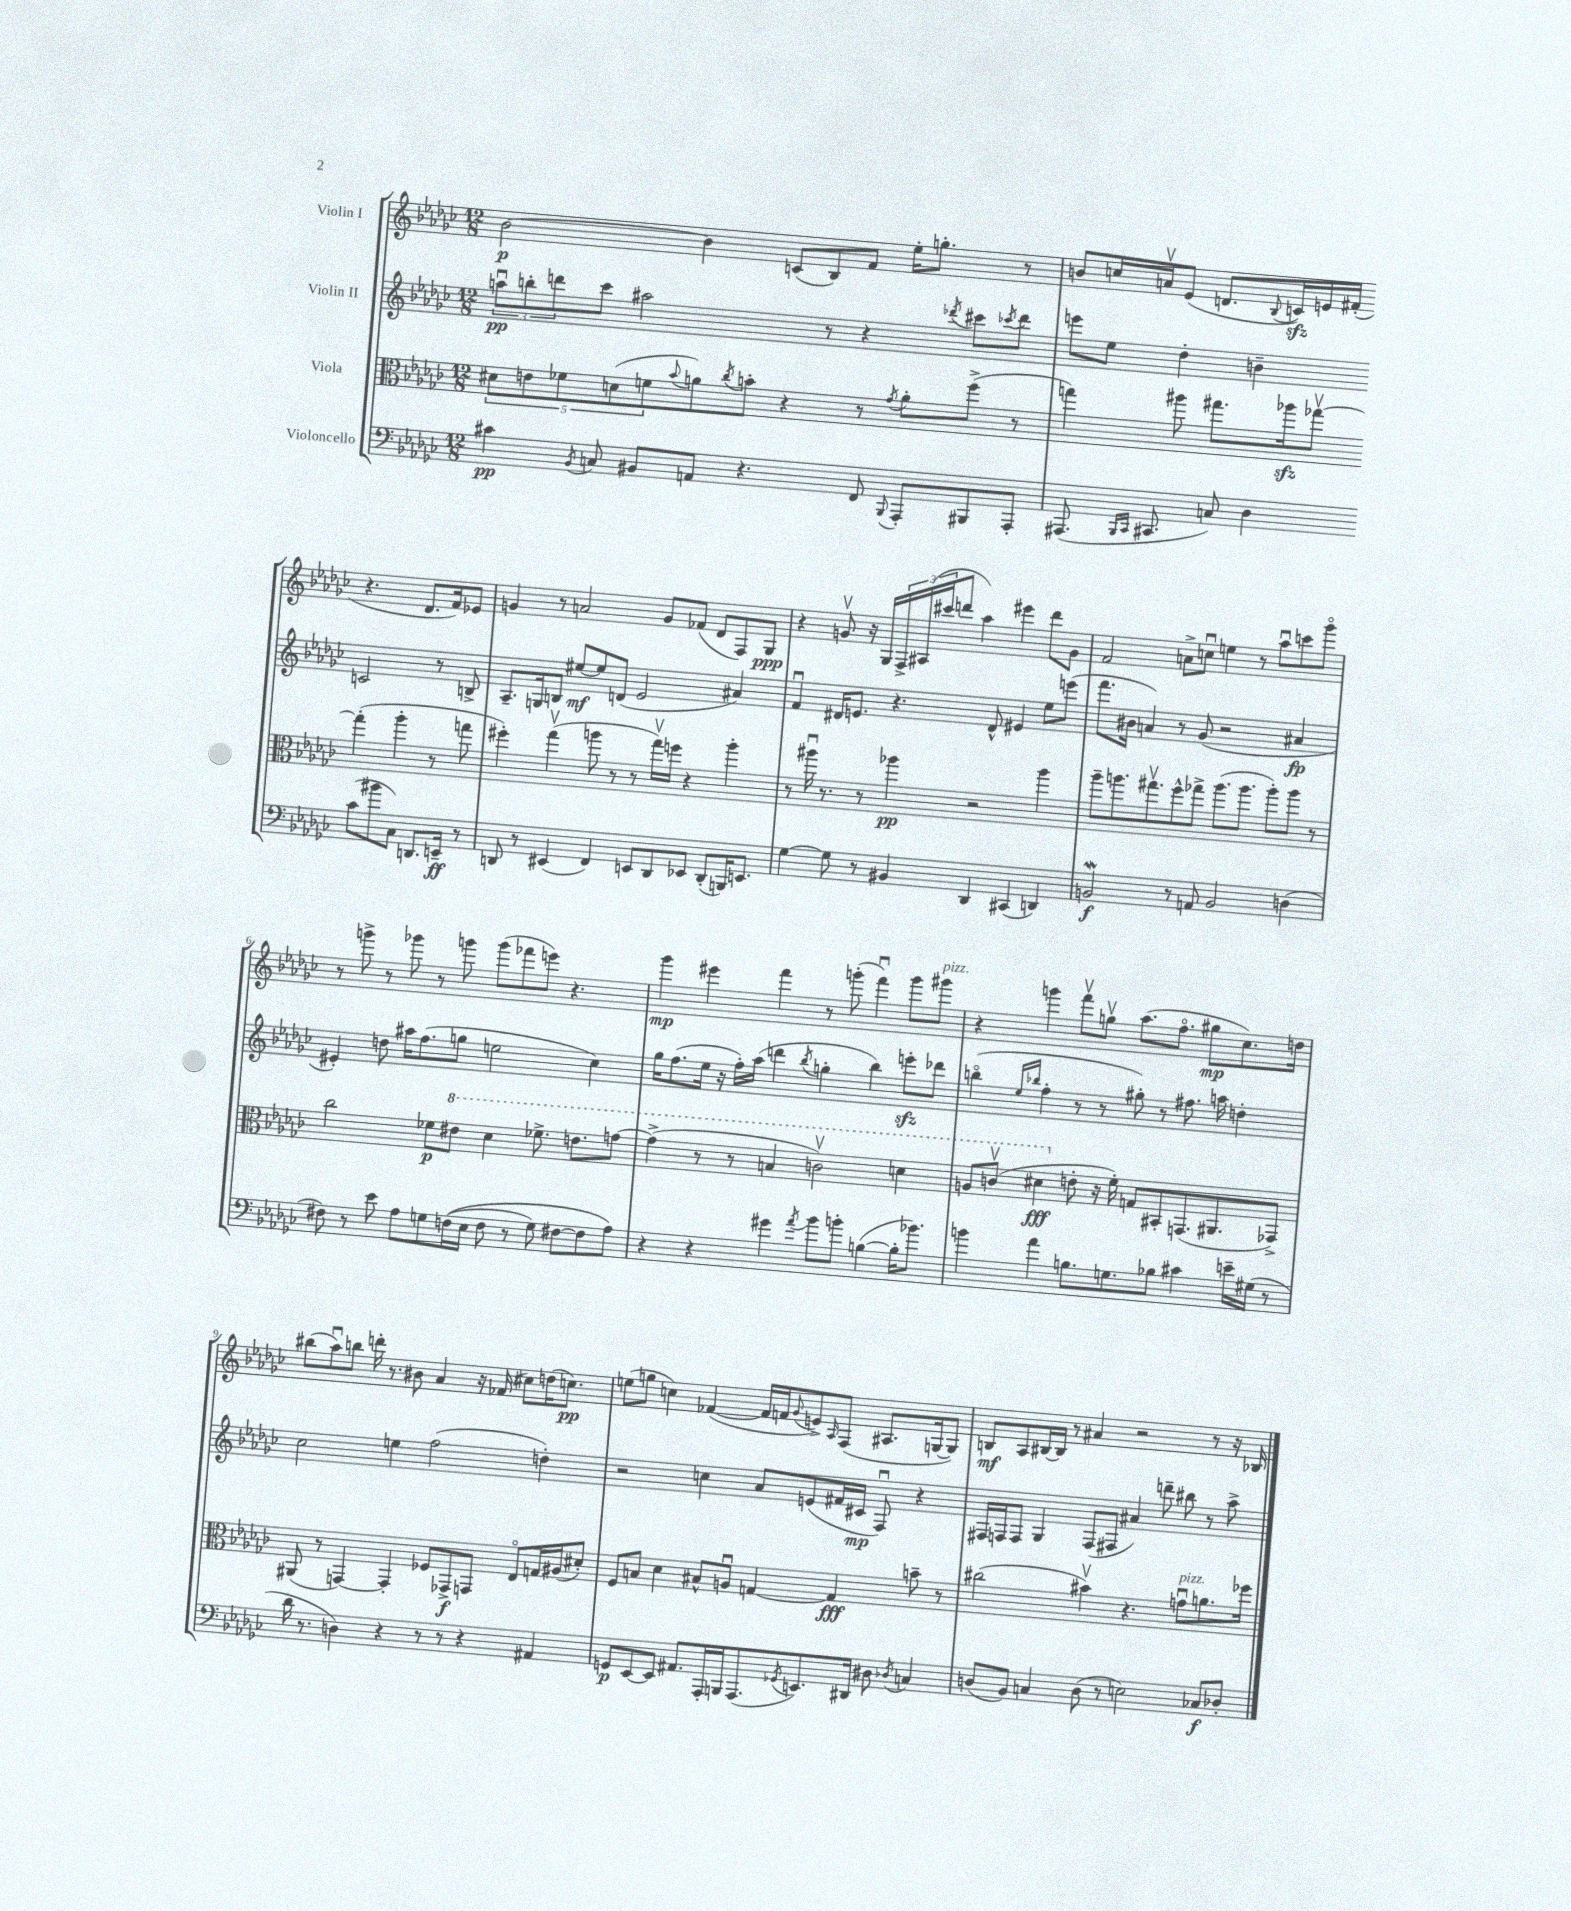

**kern	**kern	**kern	**kern
*staff4	*staff3	*staff2	*staff1
*clefF4	*clefC3	*clefG2	*clefG2
*k[b-e-a-d-g-c-]	*k[b-e-a-d-g-c-]	*k[b-e-a-d-g-c-]	*k[b-e-a-d-g-c-]
*M12/8	*M12/8	*M12/8	*M12/8
4c#\	10d#\L	12aau\L	[2b-\
.	.	12bb'\	.
.	10e\	.	.
.	.	12ddd\	.
.	10f-\	.	.
8qBB-/	.	.	.
8C/	.	8ccc-\J	.
.	(10d\	.	.
8BB#/L	.	2aa#\	.
.	10f\	.	.
.	8qqb-/	.	.
8AA/J	8a\)	.	4b-\]
.	8qcc-/	.	.
4.r	8b'\J	.	.
.	4r	.	(8c/L
.	.	8r	8B-/)
8FF/	8r	4r	8f/J
8qqBBB-/	8qg-/	.	.
8AAA-'/L	8a'\L	.	16ee-'\LK
.	.	.	8.gg'\J
.	.	8qddd-/	.
8BBB#/	(8ff^\J	8ccc#\L	.
.	.	8qccc-/	.
8AAA-'/J	8r	8ddd-\J	8r
=	=	=	=
(8.AAA#/	4gg\)	8eee\L	8b/L
.	.	8ee-\J	16cc/L
16qqBBB-/LL	.	.	.
16qqCC-/JJ	.	.	.
8.CC#/	.	.	16av/J
.	8aa#\	4dd-'\	(8e-/J
8C/)	8.gg#\L	.	8.d/L
4D-\	.	4b~\	.
.	.	.	8qqB-/
.	16aa-\k	.	16c/L)
.	[8gg-v\J	.	16e/
.	.	.	(16f#'/JJ
(8c-\L	(4gg-'\]	2c/	4.r
8b#\	.	.	.
8C\J)	4aa-'\	.	.
8.DD/L	.	.	8.d/L
.	8r	8r	.
16EE~/Jk	.	.	16f#/k)
8r	8gg\	8B^/	8e-/J
=	=	=	=
8DD/	4ff#'\)	8.A-~/L	4g/
8r	.	.	.
.	.	16G/k	.
(4EE#/	(4gg-v\	8B/J	8r
.	.	[8ee#/L	2a/
4FF/)	8aa\	8ee#/]	.
.	8r	(8d/J	.
8EE/L	8r	2e-/	.
8DD/	16gg-v\LL)	.	8g/L
.	16ff\JJ	.	.
8EE-/J	4r	.	(8f-/J
(8DD'/L	.	.	8d-/L
16BBB/K)	4aa'\	4a#/)	8F/)
8.EE/J	.	.	.
.	.	.	8G-/J
=	=	=	=
[4G-\	8r	4fu/	4r
.	16aa#u\	.	.
.	8.r	.	.
8G-\]	.	16d#/LK	8gv/
.	.	8.e/J	.
8r	8r	.	16r
.	.	.	16G-/LL
4BB#/	4aa-\	4.r	24F^/
.	.	.	(24A#/
.	.	.	24ccc#/J
.	.	.	8ddd/J
4DD-/	2r	.	4aa-\)
.	.	8d#^^/	.
(4CC#/	.	4e#/	4eee#\
4DD/)	4aa-\	8ee-\L	8ddd\L
.	.	(8eee\J	8g\J
=	=	=	=
2BB/	8aa-~\L	8.fff\L	2f/
.	8.aa\	.	.
.	.	16b#\Jk	.
.	.	4a/)	.
.	8.gg#v\	.	.
8r	8ff^^\	8r	8a^\L
8AA/	8gg-^\J	(8g-/	8ccu\J
2BB/	(8.aa\L	2r	4ee\
.	8.aa\J	.	.
.	.	.	8r
.	8aa'\L)	.	8aa-u\L
(4D\	8aa\J	4a#/	8ccc\
.	8r	.	8ggg-o\J
=	=	=	=
8F#\)	2cc-\	4e#'/)	8r
8r	.	.	8ggg^\
8e-\	.	8dd\	8r
8A-\L	.	16aa#\LK	8ggg-\
.	.	(8.ff\	.
8G\	8f-\L	.	8r
&((16F\L	8ee#\J	8gg\J	8ggg\
16E-\JJ	.	.	.
8F\	4dd-\	2ee\	(8ggg\L
8r	.	.	8fff-\
8G\)	8.ff-^\	.	8eee\J)
[8F#\L	.	.	4.r
.	8.ee\L	.	.
8F#\]	.	4cc-\)	.
8A-\J&)	[8gg\J	.	.
=	=	=	=
4r	(4gg^\]	16gg-\LK	4ggg-\
.	.	(8.ff\	.
4r	8r	16ee-\Jk	4eee#\
.	.	16r	.
.	8r	16ff'\LL)	.
.	.	(16aa-\JJ	.
4g#\	4b/	4ddd\	4fff\
8qa-/	.	8qbb-/	.
8b-\L	2ccv\)	4gg'\	8r
8b'\J	.	.	(8ggg'\
([4B\	.	4bb-\)	4fffu\)
16B'\]LK	4dd\	8eee'\L	8ggg\L
8.b-\J)	.	.	.
.	.	8ddd-\J	8ggg#\J
=	=	=	=
4b\	8a/L	(4bbo\	4r
.	(8ccv/J	.	.
.	.	16qqee-/LL	.
.	.	16qqbb-/JJ	.
4a-\	4dd#\	4ff'\	4ggg\
8.B\L	8e'\	8r	8fffv\L
.	16r	8r	8ggv\J
8.G\	16f'\)	.	.
.	8G/L	8gg#'\)	(8.aa-\L
8B-\J	8BB#'/	8r	.
.	.	.	8.ffo\J
4c#\	(8.GG/	8.ff#\	.
.	.	.	8gg#\L
.	8.AA#/	16aa\	.
16e~\LL	.	4dd'\	8.cc-\)
(16G#\JJ	.	.	.
8r	8GG-^/J)	.	.
.	.	.	16dd\Jk
=	=	=	=
16d-\	(8AA#/	2cc-\	(8bb#\L
8.r	.	.	.
.	8r	.	8aa-u\)
4D\)	[4GG/)	.	8bb\J
.	.	.	16ddd'\
.	.	.	8.r
4r	4GG'/]	4ee\	.
.	.	.	8b#\
8r	8F-/L	(2ff\	4a-/
8r	8GG-^/	.	.
4r	8GG/J	.	16r
.	.	.	(16f-/
.	8E-o/L	.	8cc#\L)
4AA#/	16G/L	4dd'\)	(16dd\K
.	(16A#/J	.	8.cc\J)
.	8d#'/J)	.	.
=	=	=	=
8GG/L	8F/L	2r	(8ee\L
[8EE-/	8B/J	.	8gg\J
8EE-/]J	4d-\	.	4cc\)
8.AA#/L	.	.	.
.	8B#^^/L	4cc\	([4f-/
16AAA-'/L	.	.	.
16BBB/J	8Au/J	.	.
(8.AAA-/	.	.	.
.	[4G/	8a-/L	16f-/]LL
.	.	.	16f/J
8qGG-/	.	.	8qqg-/
8.EE/)	.	(8e/	8e^/)
.	.	.	16qqA-/
.	4G/]	16f#/L	(8F/J
16DD#/Jk	.	16c#/JJ	.
8D#\	.	8Fu/)	8.A#/L
8qD-/	.	.	.
4C/	8b~\	4r	.
.	.	.	[16G/k
.	8r	.	8G/]J)
=	=	=	=
(8D/L	(2cc#\	16F#/LL	8B/L
.	.	16F/J	.
8BB-/J)	.	8F/J	8A-/
4C/	.	4G-/	[16B#/L
.	.	.	16B#/]JJ
.	.	.	8r
(8D\	4b#v\)	(8F/L	4a#/
8r	.	8F#/J	.
2E\)	4.r	4a#/)	2r
.	.	8ddd~\	.
.	8gu\L	8bb#\	.
8C-/L	8.a\	8r	8r
8D-'/J	.	8aa-^\	16r
.	16ff-\Jk	.	16B-/
==	==	==	==
*-	*-	*-	*-
